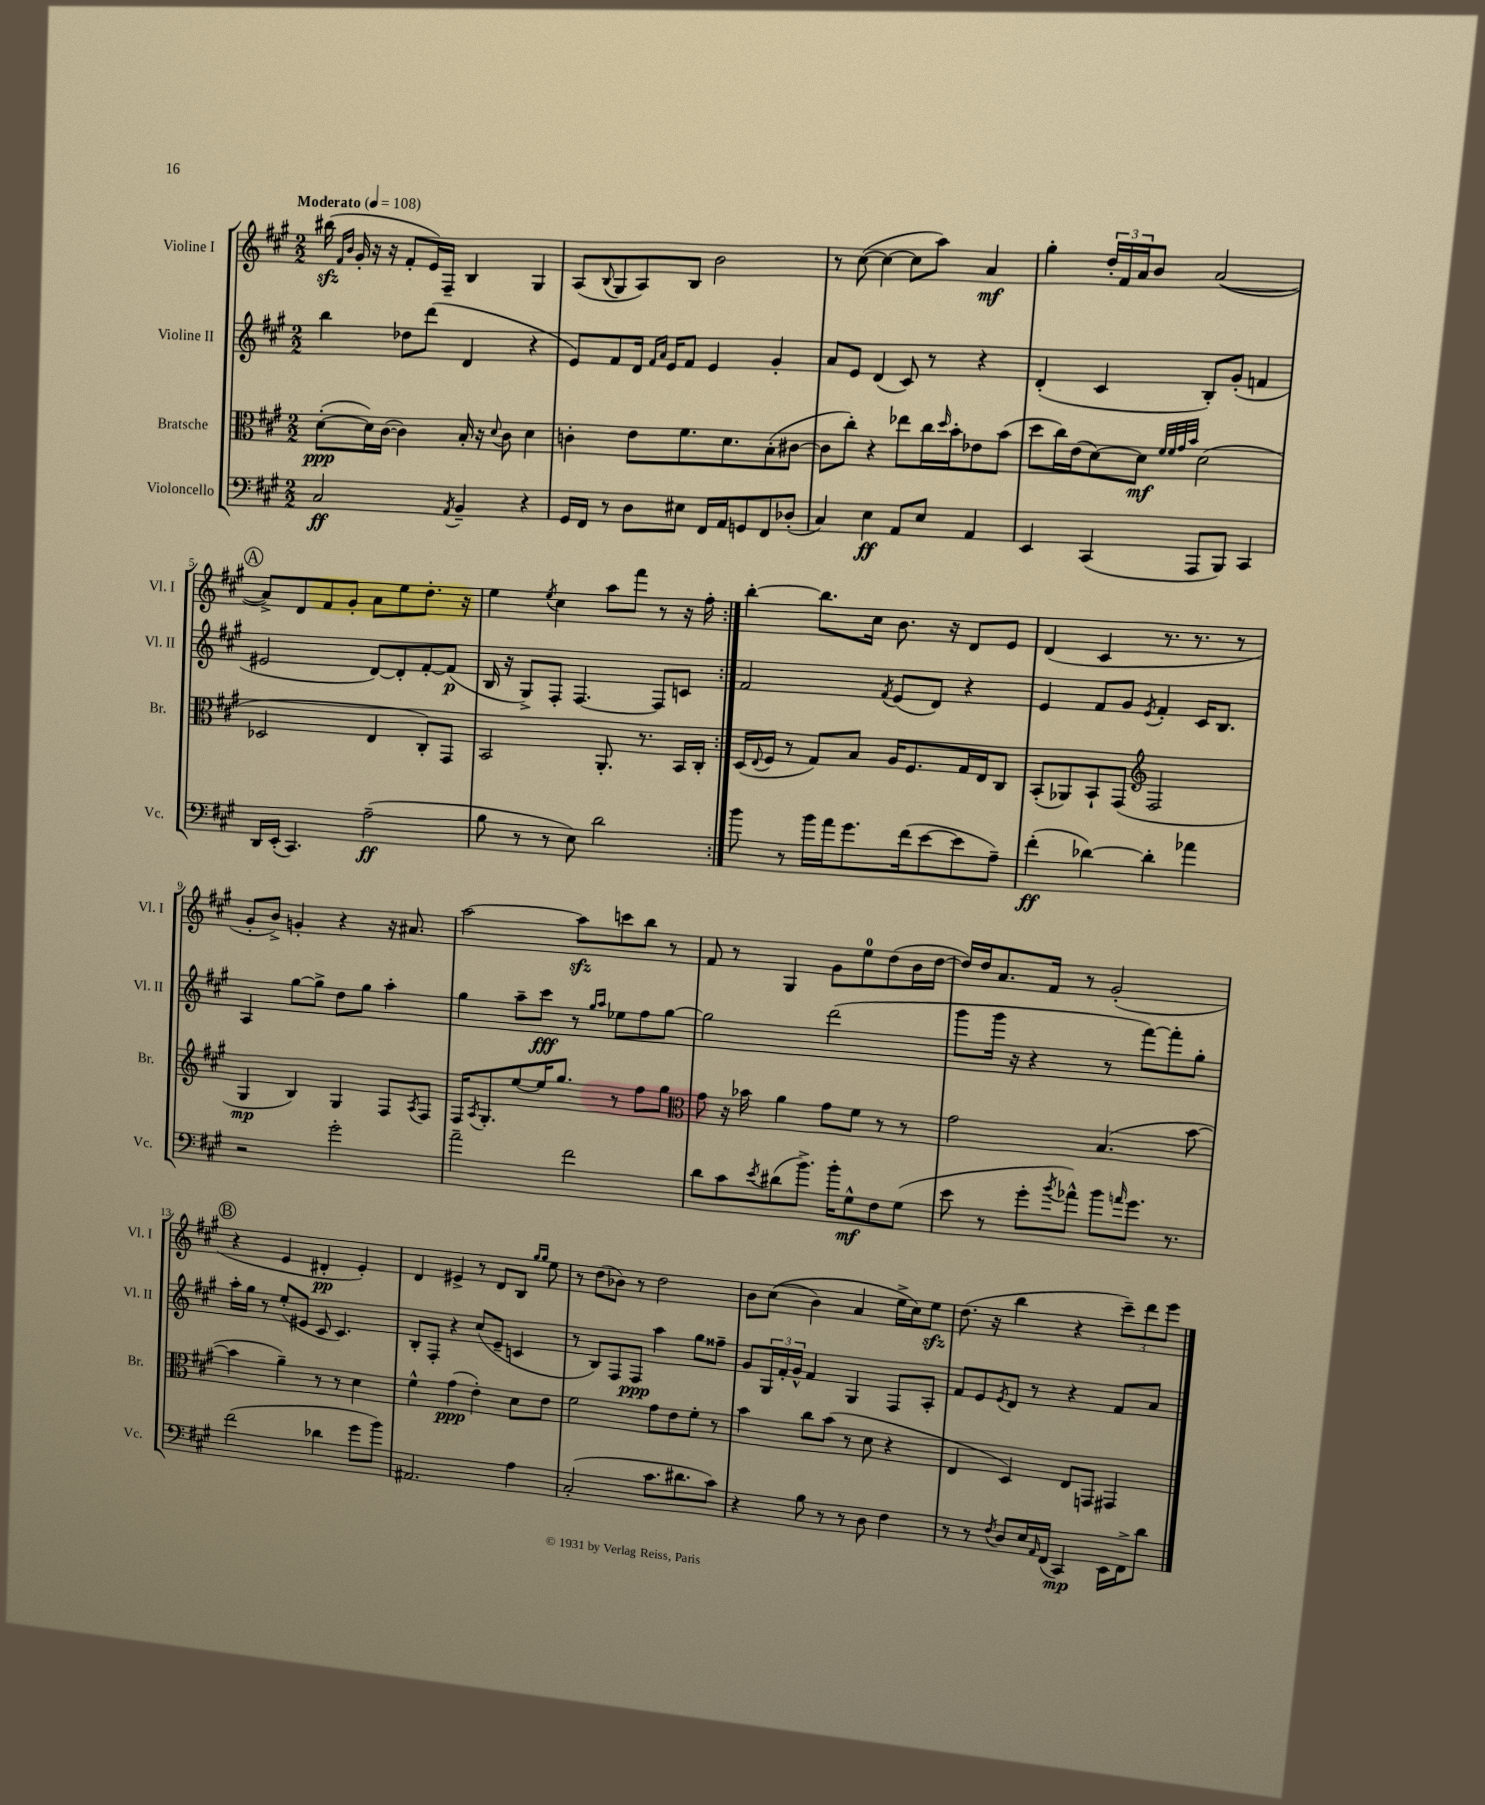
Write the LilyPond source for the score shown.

<<
\new StaffGroup <<
\new Staff = "s0" \with { instrumentName = "Violine I" shortInstrumentName = "Vl. I" } {
    \clef treble \key a \major \numericTimeSignature \time 2/2 \tempo "Moderato" 4 = 108
    \repeat volta 2 { bis''16\sfz( \grace { fis'16 b'16 } gis'16-. r16 r16 fis'8-. e'16) fis16-- b4 gis4 |
    a8( \appoggiatura { b8 } gis8 a8) b8 b'2 |
    r8 cis''8~( cis''4~ cis''8 a''8) a'4\mf |
    gis''4-. \tuplet 3/2 { d''16-. fis'16 a'16 } b'8 a'2~( |
    \mark \markup { \circle "A" } a'8->) d'8 fis'8 gis'8-. a'8 e''8 d''8.-. r16 |
    e''4 \acciaccatura { e''8 } cis''4 a''8 fis'''8 r8 r16 fis''16-. | }
    b''4~-. b''8. cis''16 b'8. r16 d'8 e'8 |
    d'4( cis'4 r8. r8. r8 |
    gis'8-. b'8->) g'4-. r4 r16 ais'8. |
    a''2~ a''8\sfz c'''8 b''8 r8 |
    fis'8 r8 gis4 gis'8 e''8-0 d''8( b'16 d''16~ |
    d''16) d''16 a'8. fis'16 r8 gis'2-.( |
    \mark \markup { \circle "B" } r4 e'4 dis'4-.\pp e'4-.) |
    d'4 eis'4-> r8 d'8 b8 \grace { gis''16 gis''16 } e''8 |
    r8 d''8( bes'8) r8 d''2 |
    b'8 cis''8(\( b'4) a'4 e''16-> cis''16\) e''8\sfz |
    d''8.( r16 b''4 r4 \tuplet 3/2 { cis'''8--) d'''8 e'''8 } \bar "|." |
}
\new Staff = "s1" \with { instrumentName = "Violine II" shortInstrumentName = "Vl. II" } {
    \clef treble \key a \major \numericTimeSignature \time 2/2
    \repeat volta 2 { b''4 des''8 d'''8( d'4 r4 |
    e'8) fis'8 d'16 \grace { fis'16 a'16 } e'16 fis'8 e'4 gis'4-. |
    a'8 e'8 d'4( cis'8) r8 r4 |
    d'4-.( cis'4 b8-.) gis'8-.( f'4 |
    \mark \markup { \circle "A" } eis'2 d'8~) d'8-. fis'8~-. fis'8\p( |
    b16 r16 gis8->) fis8-. fis4.~ fis8 c'8 | }
    fis'2 \acciaccatura { fis'8 } e'8( d'8) r4 |
    e'4 fis'8 gis'8 \acciaccatura { e'8 } fis'4-. cis'16 b8. |
    a4 gis''8~ gis''8-> d''8 gis''8 a''4-. |
    gis''4 a''8-- cis'''8\fff r8 \grace { gis''16 a''16 } ees''8 fis''8 gis''8~ |
    gis''2 d'''2( |
    gis'''8 gis'''16 r16 r4 r8 fis'''8~) fis'''8-. gis''8-. |
    \mark \markup { \circle "B" } a''16-. gis''16 r8 e''8-.( eis'8 cis'8 cis'4.) |
    b8-. fis8-. r4 cis''8( e'8-- c'4 |
    r8 b8) fis8 fis8\ppp a''4 gis''8 fisis''8-- |
    gis'8 \tuplet 3/2 { gis16 fis'16-. gis'16-^ } fis'4 gis4 fis8 a8-. |
    fis'8 e'8 \acciaccatura { e'8 } d'8 r8 r4 fis'8 a'8 \bar "|." |
}
\new Staff = "s2" \with { instrumentName = "Bratsche" shortInstrumentName = "Br." } {
    \clef alto \key a \major \numericTimeSignature \time 2/2
    \repeat volta 2 { d'8~-.\ppp( d'16) cis'16~( cis'4) b16-. r16 \appoggiatura { d'8 } cis'8 d'4 |
    c'4-. e'8 fis'8. d'8. b8-.( cis'8~ |
    cis'8 cis''8-.) r4 ees''8 cis''16 \grace { d''16 } b'16-. ees'8 b'8( |
    d''8 cis''16) e'16( d'8~) d'8\mf \grace { fis'32 fis'32 gis'32 b'32 } d'2( |
    \mark \markup { \circle "A" } des2 e4 cis8-.) gis,8 |
    b,2 a,8.-. r8. b,16 cis16-. | }
    d16( \appoggiatura { e8 } fis16 r8 gis8) b8 a16 fis8. gis16 e16 cis8 |
    b,8-.( aes,8) b,8-! gis,8( \clef treble fis2 |
    gis4\mp b4) gis4 fis8 \acciaccatura { a8 } fis8 |
    fis16 \acciaccatura { a8 } gis8.-. e''8~ e''16 gis''8. r8 fis''8 gis''8 |
    \clef alto gis'8 r16 bes'16 a'4 gis'8 fis'8 r8 r8 |
    gis'2 b4.( b'8~ |
    \mark \markup { \circle "B" } b'4 a'4--) r8 r8 d'4 |
    fis'4-^ gis'4\ppp( e'4-.) d'8 e'8 |
    fis'2 gis'8 e'8 fis'8-. r8 |
    b'4 cis''8 b'8( r8 d'8 r4 |
    e4 d4) e8 g,8 gis,4 \bar "|." |
}
\new Staff = "s3" \with { instrumentName = "Violoncello" shortInstrumentName = "Vc." } {
    \clef bass \key a \major \numericTimeSignature \time 2/2
    \repeat volta 2 { cis2\ff \acciaccatura { a,8 } b,4-- r4 |
    gis,16 fis,16 r8 d8 eis8 fis,16 a,16 g,8 fis,8 des8-.( |
    cis4) e4\ff a,8 e8 a,4 |
    e,4 cis,4( a,,8 b,,8) cis,4 |
    \mark \markup { \circle "A" } d,16 e,16-.( cis,4.) a2--\ff( |
    b8 r8 r8 e8) d'2 | }
    b'8 r8 b'16 a'16 gis'8. fis'16( e'8~ e'8 a8--) |
    fis'4-.\ff( des'4~) des'4-. aes'4 |
    r2 gis'2-. |
    a'2-- fis'2 |
    d'8 cis'8 \acciaccatura { e'8 } dis'8( b'8.->) b'16-. gis8-^\mf fis8 gis8( |
    e'8 r8 gis'8-. \acciaccatura { b'8 } aes'8-^) b'8 \grace { a'16 } gis'8. r8. |
    \mark \markup { \circle "B" } fis'2( des'4 gis'8 b'8) |
    ais,2. a4 |
    cis2-.( cis'8. dis'8. cis'8) |
    r4 b8 r8 r8 d8 fis4 |
    r8 r8 \acciaccatura { fis8 } d8 e16 \grace { a,16 } fis,16( cis,4\mp) e,16 fis,16-> d'8 \bar "|." |
}
>>
>>
